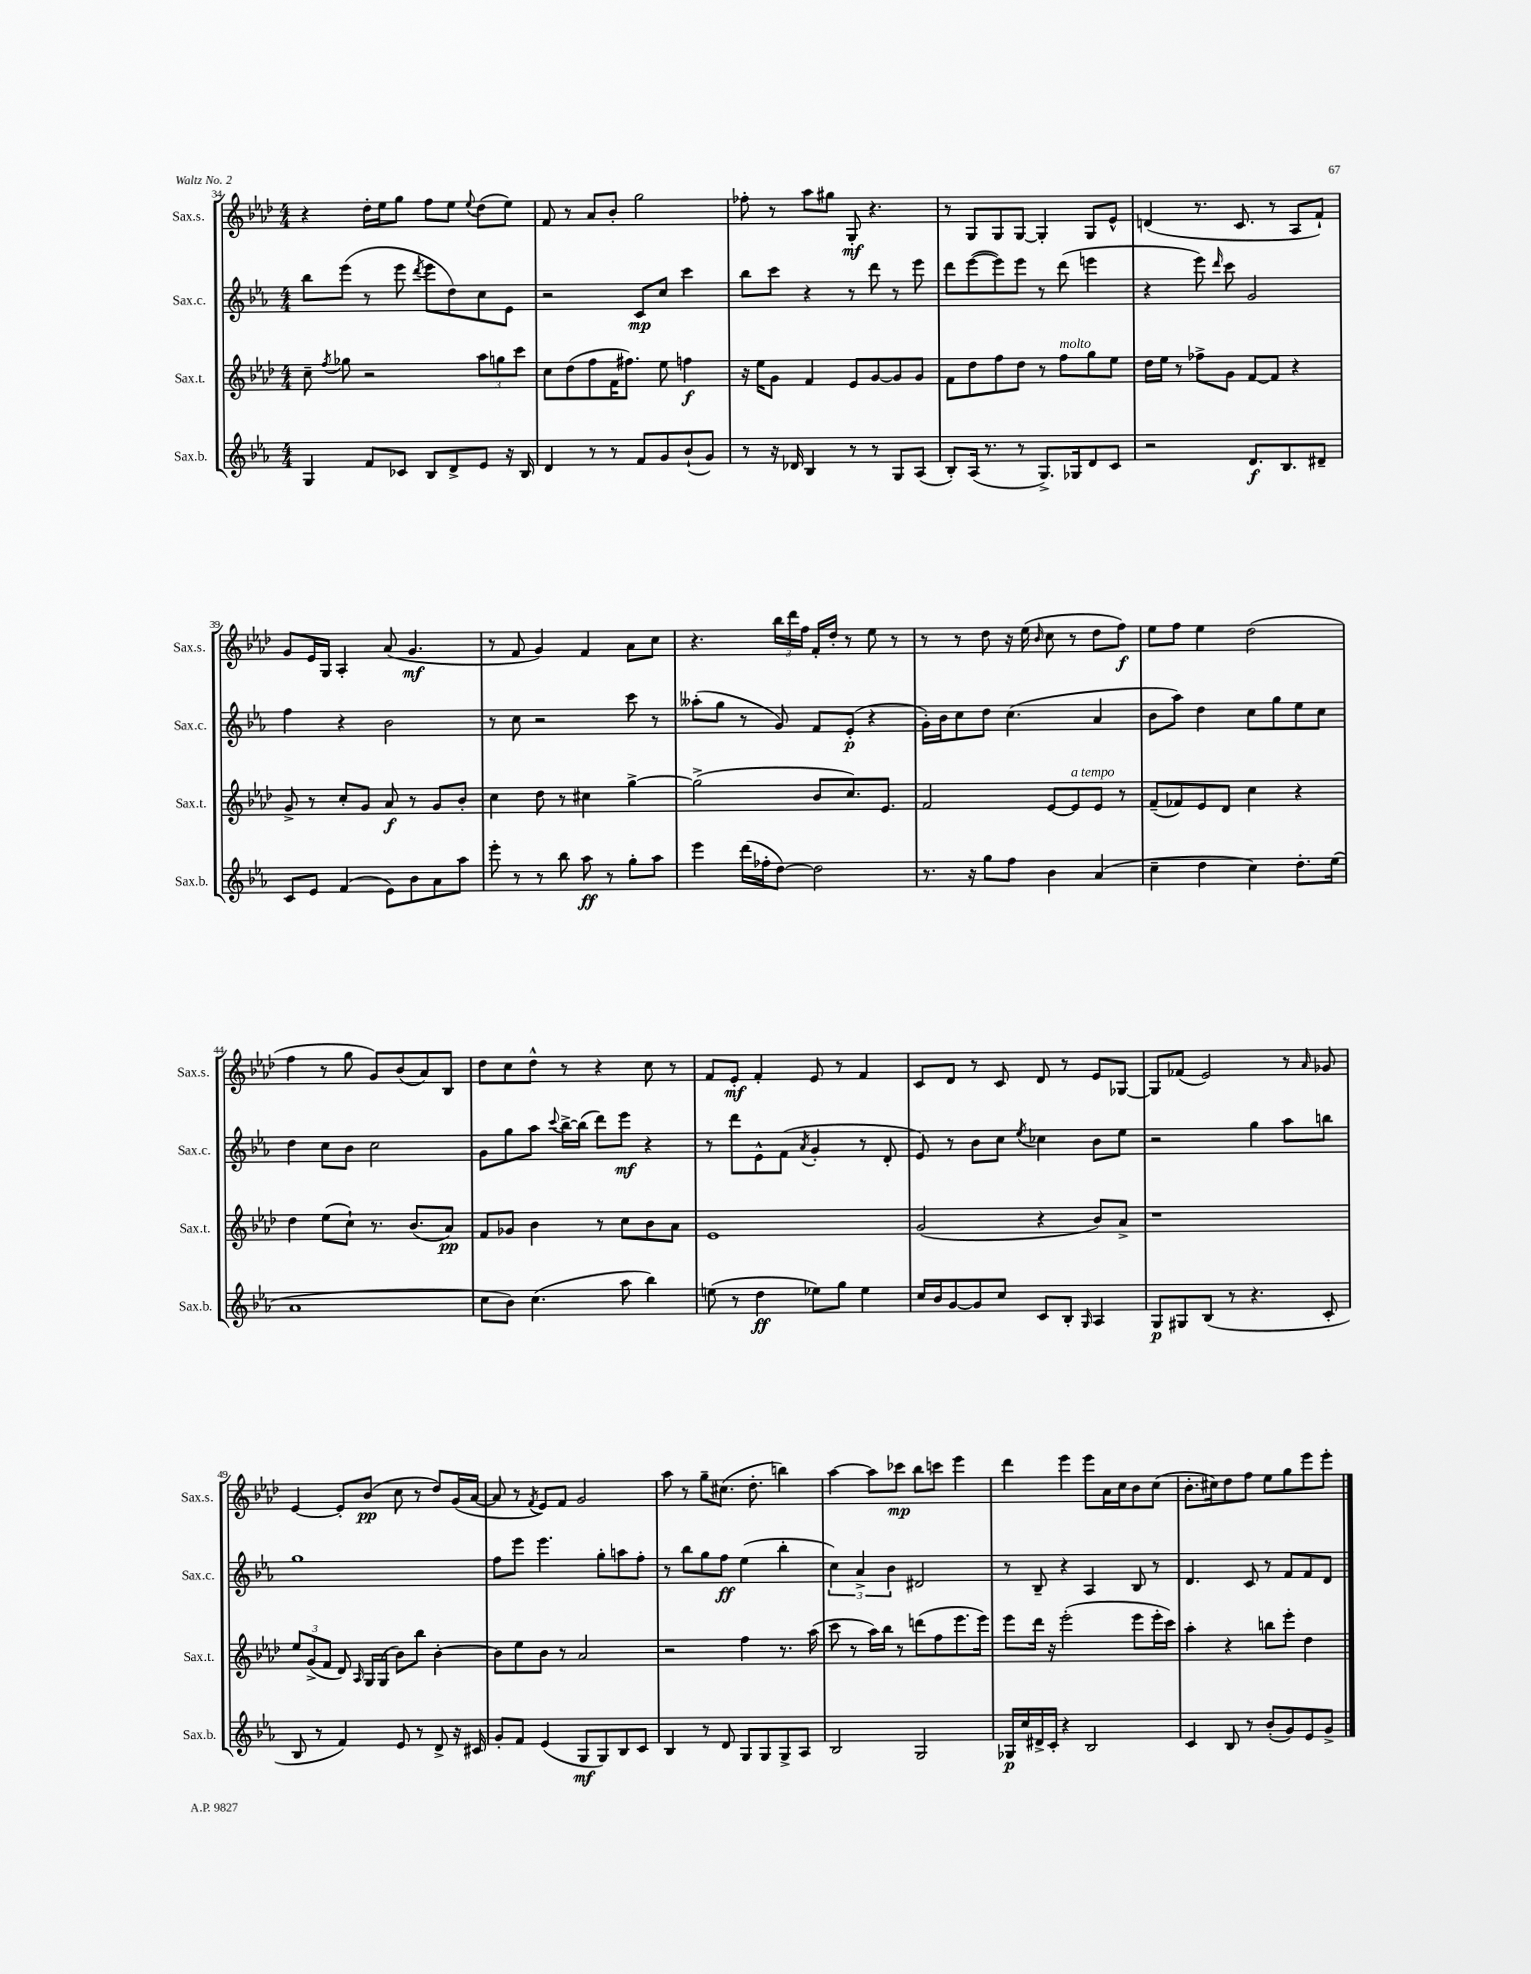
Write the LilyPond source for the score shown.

<<
\new StaffGroup <<
\new Staff = "s0" \with { instrumentName = "Sax.s." shortInstrumentName = "Sax.s." } {
    \clef treble \key aes \major \numericTimeSignature \time 4/4
    \autoBeamOff r4 des''16[-. ees''16 g''8] f''8[ ees''8] \appoggiatura { ees''8 } des''8[( ees''8]) |
    f'8 r8 aes'8[ bes'8]-. g''2 |
    fes''8-. r8 aes''8[ gis''8] g8-.\mf r4. |
    r8 g8[ g8 g8]~ g4-. g8[ ees'8]-^ |
    d'4( r8. c'8. r8 aes8[ f'8]-!) |
    g'8[ ees'16 g16] aes4-. aes'8( g'4.\mf |
    r8 f'8 g'4) f'4 aes'8[ c''8] |
    r4. \tuplet 3/2 { bes''16[ des'''16 f''16] } f'16[-. des''16]-. r8 ees''8 r8 |
    r8 r8 des''8 r16 ees''16( \grace { bes'16 } c''8 r8 des''8[ f''8]\f) |
    ees''8[ f''8] ees''4 des''2( |
    f''4 r8 g''8 g'8[) bes'8( aes'8) bes8] |
    des''8[ c''8 des''8]-^ r8 r4 c''8 r8 |
    f'8[ ees'8]-.\mf f'4-. ees'8 r8 f'4 |
    c'8[ des'8] r8 c'8 des'8 r8 ees'8[ ges8]~ |
    ges8[ fes'8]( ees'2) r8 \grace { aes'16 } ges'8 |
    ees'4~ ees'8[-. bes'8]\pp( c''8 r8 des''8[) g'16( aes'16]~ |
    aes'8 r8 \acciaccatura { f'8 } ees'8[) f'8] g'2 |
    aes''8 r8 g''8[-- cis''8.]( des''8.-. b''4) |
    aes''4~ aes''8[ ces'''8]\mp bes''8[ c'''8] ees'''4 |
    des'''4 ees'''4 ees'''8[ aes'16 c''16 bes'8 c''8]( |
    bes'8.[-. cis''16) des''8 f''8] ees''8[ g''8 ees'''8 ees'''8]-. \bar "|." |
}
\new Staff = "s1" \with { instrumentName = "Sax.c." shortInstrumentName = "Sax.c." } {
    \clef treble \key ees \major \numericTimeSignature \time 4/4
    \autoBeamOff bes''8[ ees'''8]( r8 ees'''8 \acciaccatura { d'''8 } ees'''8[ d''8) c''8 ees'8] |
    r2 c'8[\mp c''8] c'''4 |
    bes''8[ c'''8] r4 r8 d'''8 r8 ees'''8 |
    d'''8[ ees'''8~( ees'''8) ees'''8] r8 d'''8( e'''4 |
    r4 ees'''8) \grace { d'''16 } c'''8 g'2 |
    f''4 r4 bes'2 |
    r8 c''8 r2 c'''8 r8 |
    aeses''8[-.( g''8] r8 g'8) f'8[ ees'8]-.\p( r4 |
    g'16[-.) bes'16 c''8 d''8] c''4.( aes'4 |
    bes'8[ aes''8]) d''4 c''8[ g''8 ees''8 c''8] |
    d''4 c''8[ bes'8] c''2 |
    g'8[ g''8 aes''8] \appoggiatura { c'''8 } bes''16[~-> bes''16]( d'''8[) ees'''8]\mf r4 |
    r8 d'''8[ ees'8-^ f'8]( \acciaccatura { aes'8 } g'4-. r8 d'8-. |
    ees'8) r8 bes'8[ c''8] \acciaccatura { ees''8 } ces''4 bes'8[ ees''8] |
    r2 g''4 aes''8[ b''8] |
    g''1 |
    f''8[ ees'''8] ees'''4. g''8[-. a''8 f''8]-. |
    r8 bes''8[ g''8 f''8]\ff ees''4( bes''4-. |
    \tuplet 3/2 { c''4) aes'4-> bes'4 } dis'2 |
    r8 bes8-- r4 aes4 bes8 r8 |
    d'4. c'8 r8 f'8[ f'8 d'8] \bar "|." |
}
\new Staff = "s2" \with { instrumentName = "Sax.t." shortInstrumentName = "Sax.t." } {
    \clef treble \key aes \major \numericTimeSignature \time 4/4
    \autoBeamOff c''8-- \acciaccatura { f''8 } ges''8 r2 \tuplet 3/2 { aes''8[ g''8 c'''8] } |
    c''8[ des''8( f''8 f'16 fis''8.]) ees''8 f''4\f |
    r16 ees''16[ g'8] f'4 ees'8[ g'8~ g'8 g'8] |
    f'8[ des''8 f''8 des''8] r8 f''8[^\markup { \italic "molto" } g''8 ees''8] |
    des''16[ ees''16] r8 fes''8[-> g'8] f'8[~ f'8] r4 |
    g'8-> r8 c''8[-. g'8] aes'8\f r8 g'8[ bes'8]-. |
    c''4 des''8 r8 cis''4 g''4~-> |
    g''2->( bes'8[ c''8.) ees'8.] |
    f'2 ees'8[~ ees'8^\markup { \italic "a tempo" } ees'8] r8 |
    f'8[--( fes'8) ees'8 des'8] c''4 r4 |
    des''4 ees''8[( c''8]-!) r8. bes'8.[( aes'8]\pp) |
    f'8[ ges'8] bes'4 r8 c''8[ bes'8 aes'8] |
    ees'1 |
    g'2( r4 bes'8[) aes'8]-> |
    r1 |
    \tuplet 3/2 { ees''8[ g'8->( f'8] } des'8) \grace { aes16 } g16[ g16]( bes'8[) bes''8] bes'4~-. |
    bes'8[ ees''8 bes'8] r8 aes'2 |
    r2 f''4 r8. aes''16( |
    c'''8 r8 aes''16[) bes''16] r8 d'''8[( f''8 ees'''8. ees'''16]) |
    ees'''8[ des'''16] r16 ees'''2-.( ees'''8[ ees'''16-. c'''16]) |
    aes''4-. r4 b''8[ ees'''8]-. des''4 \bar "|." |
}
\new Staff = "s3" \with { instrumentName = "Sax.b." shortInstrumentName = "Sax.b." } {
    \clef treble \key ees \major \numericTimeSignature \time 4/4
    \autoBeamOff g4 f'8[ ces'8] bes8[ d'8-> ees'8] r16 bes16 |
    d'4 r8 r8 f'8[ g'8 bes'8-!( g'8]) |
    r8 r16 des'16 bes4 r8 r8 g8[ aes8]( |
    bes8[-.) aes16]( r8. r8 g8.[->) ges16 d'8 c'8] |
    r2 d'8.[\f bes8. dis'8]-- |
    c'8[ ees'8] f'4( ees'8[) bes'8 aes'8 aes''8] |
    ees'''8-. r8 r8 bes''8 aes''8\ff r8 g''8[-. aes''8] |
    ees'''4 d'''16[( fes''16-. d''8]~) d''2 |
    r8. r16 g''8[ f''8] bes'4 aes'4( |
    c''4-- d''4 c''4) d''8.[-. ees''16]( |
    aes'1 |
    c''8[ bes'8]) c''4.( aes''8 bes''4) |
    e''8( r8 d''4\ff ees''8[) g''8] ees''4 |
    c''16[ bes'16 g'8~ g'8 c''8] c'8[ bes8]-. \grace { g16 } aes4 |
    g8[\p gis8 bes8]( r8 r4. c'8-. |
    bes8 r8 f'4) ees'8 r8 d'8-> r16 cis'16 |
    g'8[-. f'8] ees'4( g8[\mf g8) bes8 c'8] |
    bes4 r8 d'8 g8[ g8 g8-> aes8] |
    bes2 g2 |
    ges16[\p c''16 dis'16-> c'16]-. r4 bes2 |
    c'4 bes8 r8 bes'8[-.( g'8) ees'8 g'8]-> \bar "|." |
}
>>
>>
\layout { \context { \Score currentBarNumber = #34 } }
